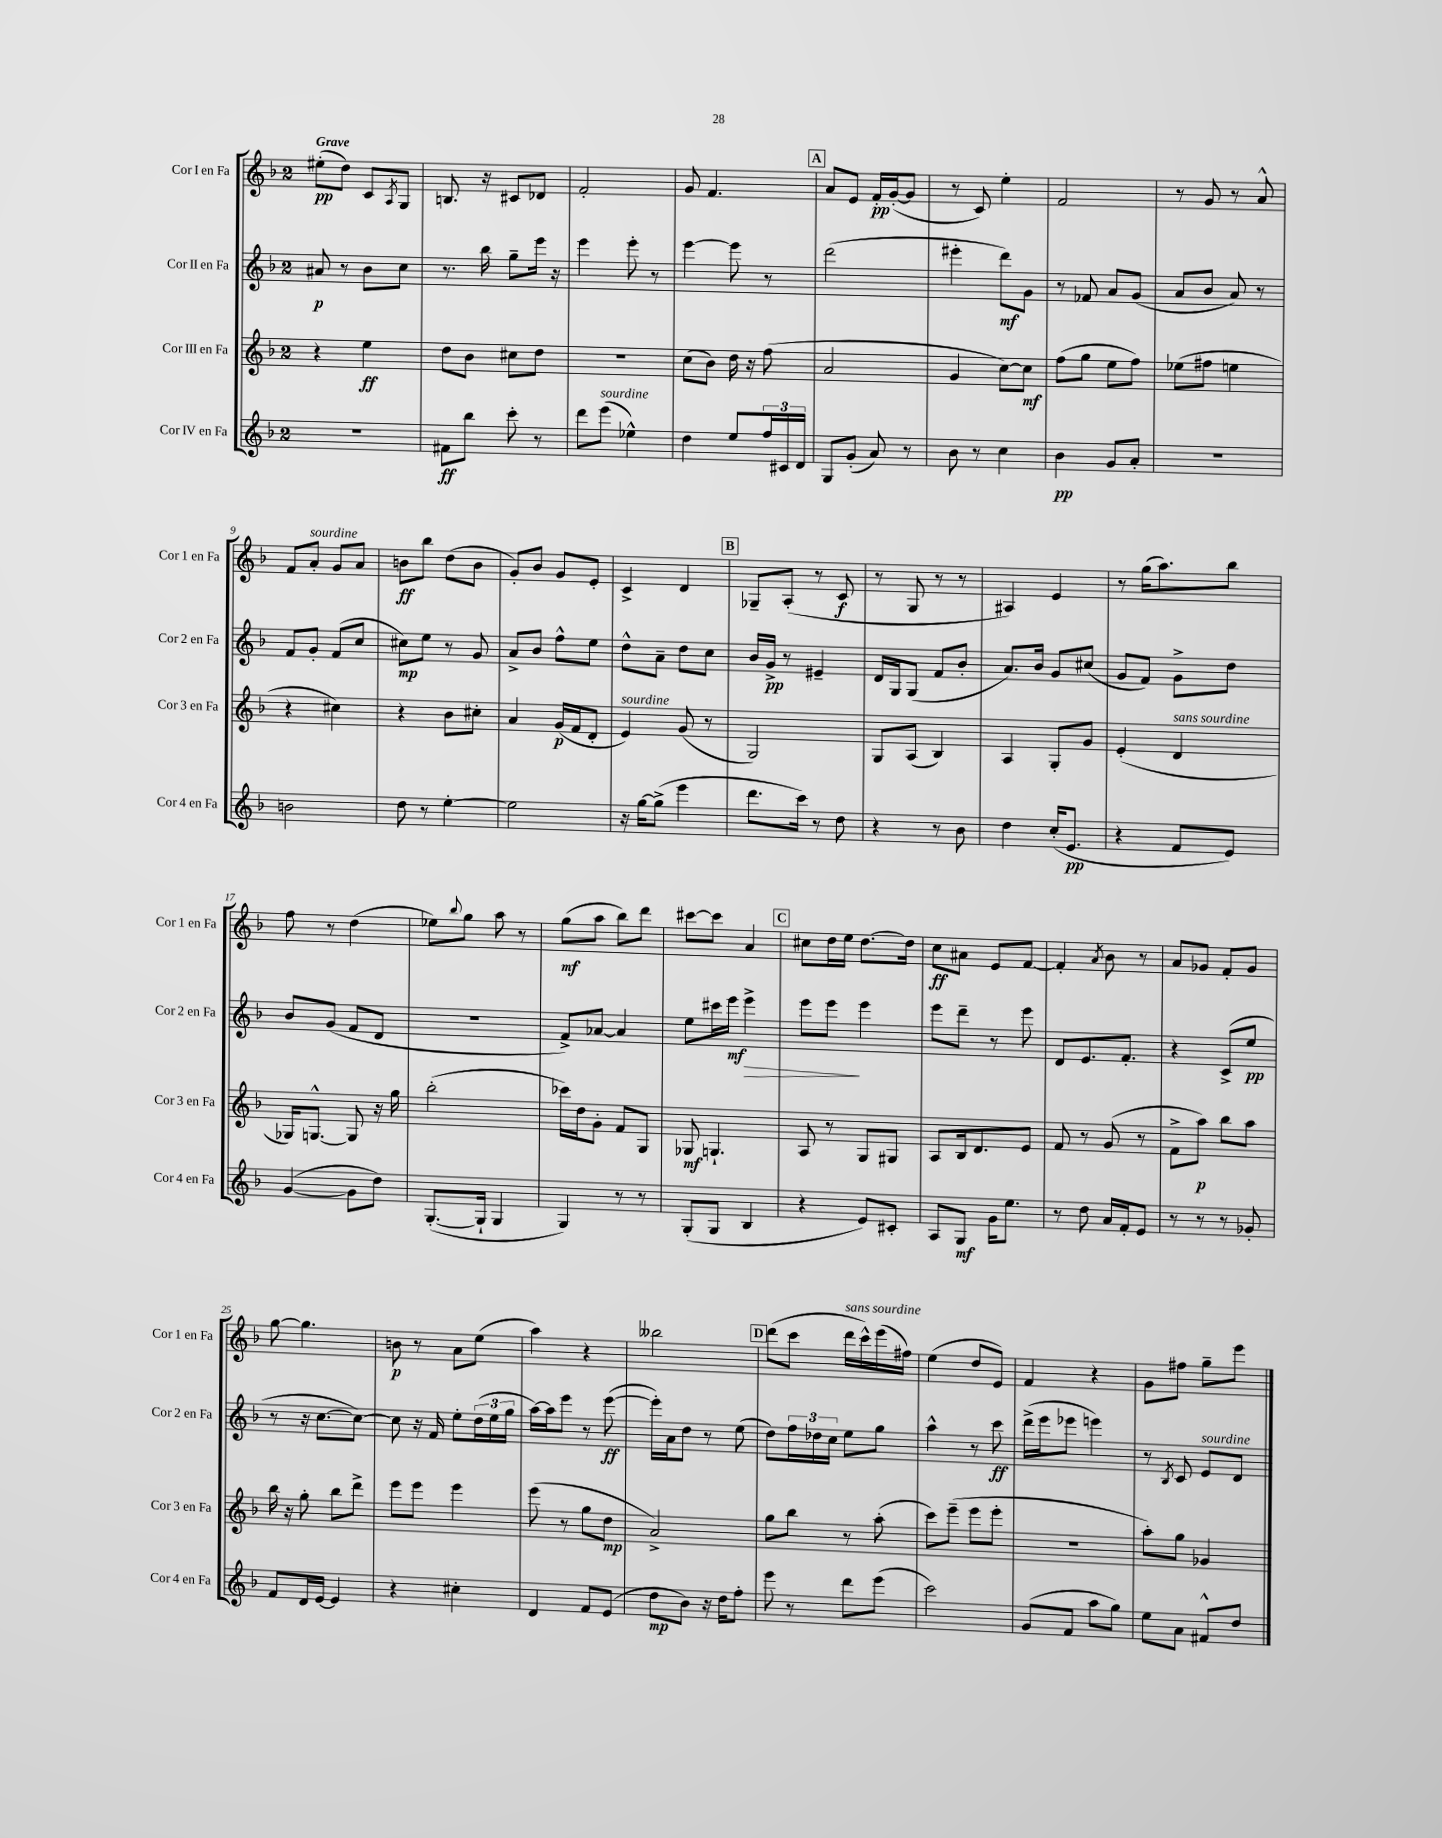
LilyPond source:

<<
\new StaffGroup <<
\new Staff = "s0" \with { instrumentName = "Cor I en Fa" shortInstrumentName = "Cor 1 en Fa" } {
    \clef treble \key f \major \once \override Staff.TimeSignature.style = #'single-digit \time 2/4 \tempo "Grave"
    eis''8-.\pp( d''8) c'8 \acciaccatura { a8 } g8 |
    b8. r16 cis'8 des'8 |
    f'2-. |
    g'8 f'4. |
    \mark \markup { \box "A" } a'8 e'8 f'16-.\pp g'16~-.( g'8 |
    r8 c'8) e''4-. |
    f'2 |
    r8 g'8 r8 a'8-^ |
    f'8 a'8-.^\markup { \italic "sourdine" } g'8 a'8 |
    b'8\ff bes''8 d''8( b'8 |
    g'8-.) bes'8 g'8 e'8-. |
    c'4-> d'4 |
    \mark \markup { \box "B" } ges8-- a8-.( r8 c'8\f |
    r8 g8 r8 r8 |
    ais4) e'4 |
    r8 g''16( a''8.) bes''8 |
    f''8 r8 d''4( |
    ees''8) \appoggiatura { bes''8 } g''8 a''8 r8 |
    g''8\mf( a''8 bes''8) d'''8 |
    cis'''8~ cis'''8 a'4 |
    \mark \markup { \box "C" } cis''8 d''16 e''16 d''8.~ d''16 |
    c''8\ff ais'8 e'8 f'8~ |
    f'4-. \acciaccatura { a'8 } bes'8 r8 |
    a'8 ges'8 f'8-. ges'8 |
    g''8~ g''4. |
    b'8\p r8 a'8 e''8( |
    a''4) r4 |
    beses''2 |
    \mark \markup { \box "D" } d'''8( c'''8 d'''16^\markup { \italic "sans sourdine" } c'''16-^) e'''16( fis''16) |
    e''4( d''8 e'8) |
    f'4 r4 |
    g'8 fis''8 g''8-- e'''8 \bar "|." |
}
\new Staff = "s1" \with { instrumentName = "Cor II en Fa" shortInstrumentName = "Cor 2 en Fa" } {
    \clef treble \key f \major \once \override Staff.TimeSignature.style = #'single-digit \time 2/4
    ais'8\p r8 bes'8 c''8 |
    r8. bes''16 g''8-- e'''16 r16 |
    e'''4 e'''8-. r8 |
    e'''4~ e'''8 r8 |
    \mark \markup { \box "A" } d'''2( |
    eis'''4-. d'''8\mf) g'8 |
    r8 fes'8 a'8 g'8( |
    a'8 bes'8 a'8) r8 |
    f'8 g'8-. f'8( c''8 |
    cis''8\mp) e''8 r8 g'8 |
    a'8-> bes'8 f''8-^ e''8 |
    d''8-^ a'8-- d''8 c''8 |
    \mark \markup { \box "B" } bes'16 g'16->\pp r8 eis'4-- |
    d'16 g16 g8( f'8 bes'8-. |
    a'8.) bes'16 g'8 cis''8( |
    g'8 f'8) g'8-> d''8 |
    bes'8 g'8( f'8 d'8 |
    R2 |
    f'8->) aes'8~ aes'4 |
    e''8 cis'''16 e'''16\mf e'''4->\> |
    \mark \markup { \box "C" } e'''8 e'''8\! e'''4 |
    e'''8 d'''8-- r8 e'''8 |
    d'8 e'8. f'8.-. |
    r4 c'8->( e''8\pp |
    r8 r16 c''8.~ c''8~) |
    c''8 r16 f'16 e''8-. \tuplet 3/2 { d''16( e''16 g''16 } |
    a''16~) a''16 e'''8 r8 e'''8~\ff( |
    e'''16-.) a'16 d''8 r8 e''8( |
    \mark \markup { \box "D" } d''8) \tuplet 3/2 { f''16 des''16 c''16 } e''8 g''8 |
    a''4-^ r8 c'''8\ff |
    d'''16->( e'''16 ees'''8 e'''4) |
    r8 \acciaccatura { bes8 } c'8 e'8^\markup { \italic "sourdine" } d'8 \bar "|." |
}
\new Staff = "s2" \with { instrumentName = "Cor III en Fa" shortInstrumentName = "Cor 3 en Fa" } {
    \clef treble \key f \major \once \override Staff.TimeSignature.style = #'single-digit \time 2/4
    r4 e''4\ff |
    d''8 bes'8 cis''8 d''8 |
    R2 |
    c''8( bes'8) d''16 r16 f''8( |
    \mark \markup { \box "A" } a'2 |
    g'4 c''8~) c''8\mf |
    f''8( g''8 e''8 f''8) |
    ees''8( fis''8 e''4 |
    r4 cis''4) |
    r4 bes'8 cis''8-. |
    a'4 g'16\p( f'16 d'8-. |
    e'4^\markup { \italic "sourdine" }) g'8( r8 |
    \mark \markup { \box "B" } g2) |
    g8 a8( bes4) |
    a4 g8-. g'8 |
    e'4-.( d'4^\markup { \italic "sans sourdine" } |
    ges16) g8.~-^ g8 r16 g''16 |
    bes''2-.( |
    ces'''16) d''16 g'8-. f'8 g8 |
    ges8\mf g4.-! |
    \mark \markup { \box "C" } a8 r8 g8 gis8 |
    a8 bes16 d'8. e'8 |
    f'8 r8 g'8( r8 |
    f'8-> a''8\p) bes''8 a''8 |
    bes''16 r16 g''8-. bes''8 d'''8-> |
    e'''8 e'''8 e'''4 |
    e'''8( r8 g''8 d''8\mp |
    a'2->) |
    \mark \markup { \box "D" } g''8 bes''8 r8 a''8-.( |
    c'''8) e'''8--( e'''8 e'''8-. |
    R2 |
    a''8-.) g''8 ges'4 \bar "|." |
}
\new Staff = "s3" \with { instrumentName = "Cor IV en Fa" shortInstrumentName = "Cor 4 en Fa" } {
    \clef treble \key f \major \once \override Staff.TimeSignature.style = #'single-digit \time 2/4
    R2 |
    fis'8\ff bes''8 c'''8-. r8 |
    d'''8 e'''8^\markup { \italic "sourdine" }( ees''4-^) |
    d''4 e''8 \tuplet 3/2 { f''16 cis'16 d'16 } |
    \mark \markup { \box "A" } g8 g'8-.( a'8) r8 |
    bes'8 r8 c''4 |
    bes'4\pp g'8 a'8-. |
    r2 |
    b'2 |
    d''8 r8 e''4~-. |
    e''2 |
    r16 g''16~ g''8->( e'''4 |
    \mark \markup { \box "B" } d'''8. c'''16) r8 d''8 |
    r4 r8 bes'8 |
    d''4 c''16-.( e'8.\pp |
    r4 f'8 e'8) |
    g'4~( g'8 d''8) |
    g8.~-.( g16-! g4 |
    g4) r8 r8 |
    g8-.( g8 bes4 |
    \mark \markup { \box "C" } r4 e'8) cis'8-. |
    a8 g8\mf g'16 e''8. |
    r8 d''8 a'16 f'16-. e'8 |
    r8 r8 r8 ges'8-. |
    f'8 d'16 e'16~ e'4 |
    r4 cis''4-. |
    d'4 f'8 e'8( |
    d''8\mp bes'8) r16 d''16 f''8-. |
    \mark \markup { \box "D" } e'''8 r8 d'''8 e'''8( |
    c'''2) |
    g'8( f'8 a''8 g''8) |
    e''8 a'8 fis'8-^ d''8 \bar "|." |
}
>>
>>
